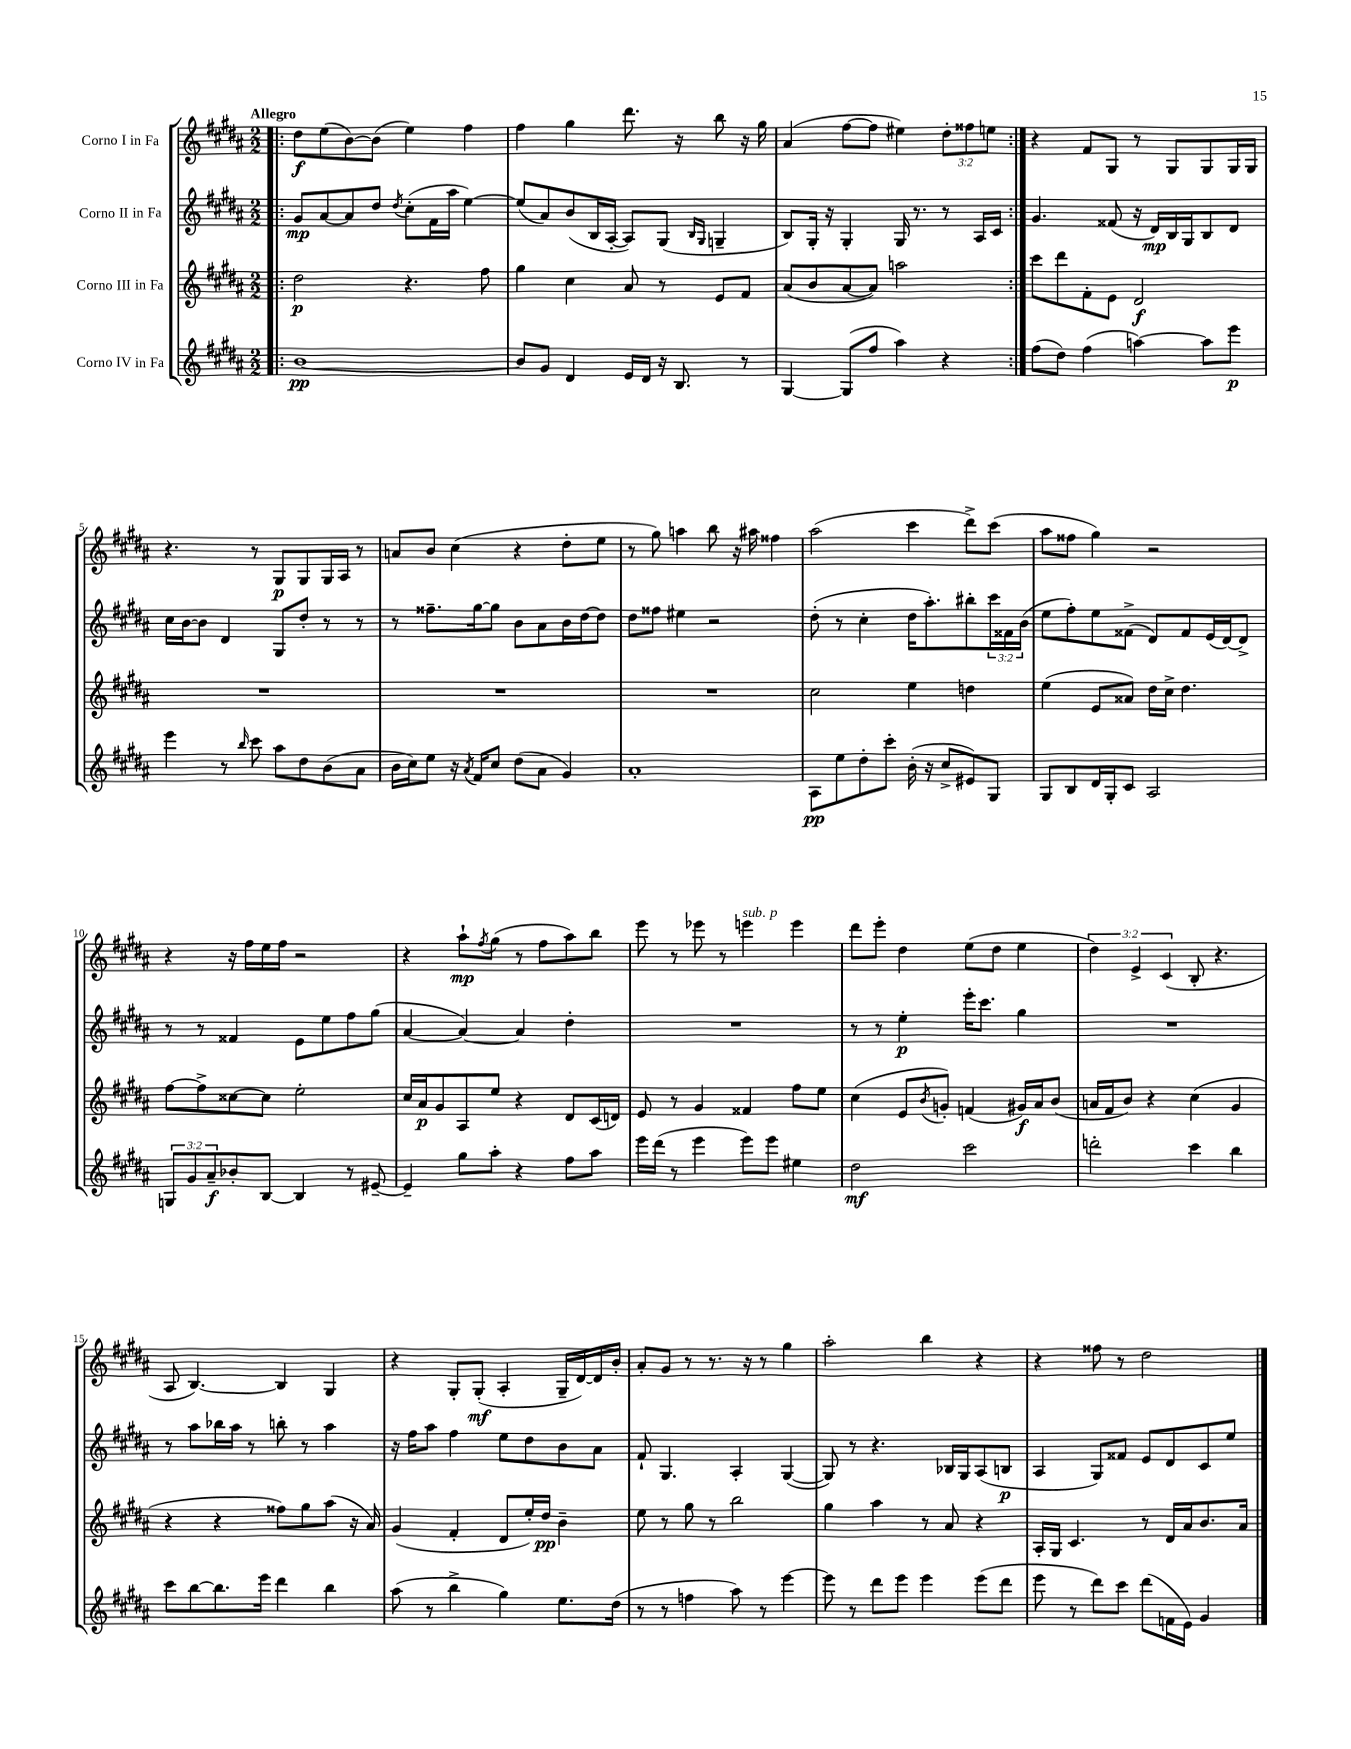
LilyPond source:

<<
\new StaffGroup <<
\new Staff = "s0" \with { instrumentName = "Corno I in Fa" } {
    \clef treble \key b \major \numericTimeSignature \time 2/2 \override Staff.TupletNumber.text = #tuplet-number::calc-fraction-text \tempo "Allegro"
    \repeat volta 2 { \bar ".|:" dis''8\f e''8( b'8~) b'8( e''4) fis''4 |
    fis''4 gis''4 dis'''8. r16 b''8 r16 gis''16 |
    ais'4( fis''8~ fis''8 eis''4) \tuplet 3/2 { dis''8-. fisis''8 e''8 } | }
    r4 fis'8 gis8 r8 gis8 gis8 gis16 gis16 |
    r4. r8 gis8\p gis8 gis16 ais16 r8 |
    a'8 b'8 cis''4( r4 dis''8-. e''8 |
    r8 gis''8) a''4 b''8 r16 ais''16 fisis''4 |
    ais''2( cis'''4 dis'''8->) cis'''8( |
    ais''8 fisis''8 gis''4) r2 |
    r4 r16 fis''16 e''16 fis''16 r2 |
    r4 ais''8-!\mp \acciaccatura { fis''8 } gis''8( r8 fis''8 ais''8) b''8 |
    e'''8 r8 ees'''8 r8 e'''4^\markup { \italic "sub. p" } e'''4 |
    dis'''8 e'''8-. dis''4 e''8( dis''8 e''4 |
    \tuplet 3/2 { dis''4) e'4-> cis'4( } b8-. r4. |
    ais8 b4.~) b4 gis4 |
    r4 gis8-. gis8-.\mf( ais4-. gis16-- dis'16~) dis'16 b'16-. |
    ais'8-. gis'8 r8 r8. r16 r8 gis''4 |
    ais''2-. b''4 r4 |
    r4 fisis''8 r8 dis''2 \bar "|." |
}
\new Staff = "s1" \with { instrumentName = "Corno II in Fa" } {
    \clef treble \key b \major \numericTimeSignature \time 2/2 \override Staff.TupletNumber.text = #tuplet-number::calc-fraction-text
    \repeat volta 2 { \bar ".|:" gis'8\mp ais'8~ ais'8 dis''8 \acciaccatura { dis''8 } cis''8-.( fis'16 ais''16 e''4~) |
    e''8( ais'8) b'8( b16 ais16~-. ais8) gis8( \grace { b16 gis16 } g4-- |
    b8) gis16-. r16 gis4-. gis16 r8. r8 ais16 cis'16 | }
    gis'4. fisis'8( r16 dis'16\mp) b16 gis16 b8 dis'8 |
    cis''16 b'16~ b'8 dis'4 gis8 dis''8-. r8 r8 |
    r8 fisis''8.-- gis''16~ gis''8 b'8 ais'8 b'16 dis''16~ dis''8 |
    dis''8 fisis''8 eis''4 r2 |
    dis''8-.( r8 cis''4-. dis''16 ais''8.-.) bis''8-. \tuplet 3/2 { cis'''16 fisis'16 b'16( } |
    e''8 fis''8-.) e''8 fisis'8->( dis'8) fisis'8 e'16( dis'16~) dis'8-> |
    r8 r8 fisis'4 e'8 e''8 fis''8 gis''8( |
    ais'4~ ais'4~) ais'4 dis''4-. |
    R1 |
    r8 r8 e''4-.\p e'''16-. cis'''8. gis''4 |
    R1 |
    r8 ais''8 bes''16 ais''16 r8 b''8-. r8 ais''4 |
    r16 fis''16 ais''8 fis''4 e''8 dis''8 b'8 ais'8 |
    fis'8-! gis4. ais4-. gis4~( |
    gis8) r8 r4. bes16 gis16 ais8( b8\p |
    ais4 gis8) fisis'8 e'8 dis'8 cis'8 e''8 \bar "|." |
}
\new Staff = "s2" \with { instrumentName = "Corno III in Fa" } {
    \clef treble \key b \major \numericTimeSignature \time 2/2
    \repeat volta 2 { \bar ".|:" dis''2\p r4. fis''8 |
    gis''4 cis''4 ais'8 r8 e'8 fis'8 |
    ais'8( b'8 ais'8~ ais'8) a''2 | }
    cis'''8 dis'''8 fis'8-. e'8 dis'2\f |
    R1 |
    R1 |
    R1 |
    cis''2 e''4 d''4 |
    e''4( e'8 aisis'8) dis''16 cis''16-> dis''4. |
    fis''8~ fis''8-> cisis''8~ cisis''8 e''2-. |
    cis''16 ais'16\p gis'8 ais8 e''8 r4 dis'8 cis'16( d'16) |
    e'8 r8 gis'4 fisis'4 fis''8 e''8 |
    cis''4( e'8 \acciaccatura { b'8 } g'8-.) f'4( gis'16\f) ais'16 b'8( |
    a'16 fis'16 b'8) r4 cis''4( gis'4 |
    r4 r4 fisis''8) gis''8 ais''8( r16 ais'16) |
    gis'4( fis'4-. dis'8 e''16-.) dis''16\pp b'4-- |
    e''8 r8 gis''8 r8 b''2 |
    gis''4 ais''4 r8 ais'8 r4 |
    ais16-. gis16 cis'4. r8 dis'16 ais'16 b'8. ais'16 \bar "|." |
}
\new Staff = "s3" \with { instrumentName = "Corno IV in Fa" } {
    \clef treble \key b \major \numericTimeSignature \time 2/2 \override Staff.TupletNumber.text = #tuplet-number::calc-fraction-text
    \repeat volta 2 { \bar ".|:" b'1~\pp |
    b'8 gis'8 dis'4 e'16 dis'16 r16 b8. r8 |
    gis4~ gis8( fis''8 ais''4) r4 | }
    fis''8( dis''8) fis''4( a''4~) a''8 e'''8\p |
    e'''4 r8 \grace { b''16 } cis'''8 ais''8 dis''8 b'8( ais'8 |
    b'16 cis''16) e''8 r16 \acciaccatura { ais'8 } fis'16 cis''8 dis''8( ais'8 gis'4) |
    ais'1-. |
    ais8\pp e''8 dis''8-. cis'''8-. b'16-.( r16 cis''8-> eis'8) gis8 |
    gis8 b8 dis'16 gis16-. cis'8 ais2 |
    \tuplet 3/2 { g8 gis'8 ais'8--\f } bes'8-. b8~ b4 r8 eis'8~-- |
    eis'4-- gis''8 ais''8-. r4 fis''8 ais''8 |
    e'''16 dis'''16( r8 e'''4 e'''8) e'''8 eis''4 |
    dis''2\mf cis'''2 |
    d'''2-. cis'''4 b''4 |
    cis'''8 b''8~ b''8. e'''16 dis'''4 b''4 |
    ais''8( r8 b''4-> gis''4) e''8. dis''16( |
    r8 r8 f''4 ais''8) r8 e'''4~ |
    e'''8 r8 dis'''8 e'''8 e'''4 e'''8( dis'''8 |
    e'''8 r8 dis'''8) cis'''8 dis'''8( f'16 e'16) gis'4 \bar "|." |
}
>>
>>
